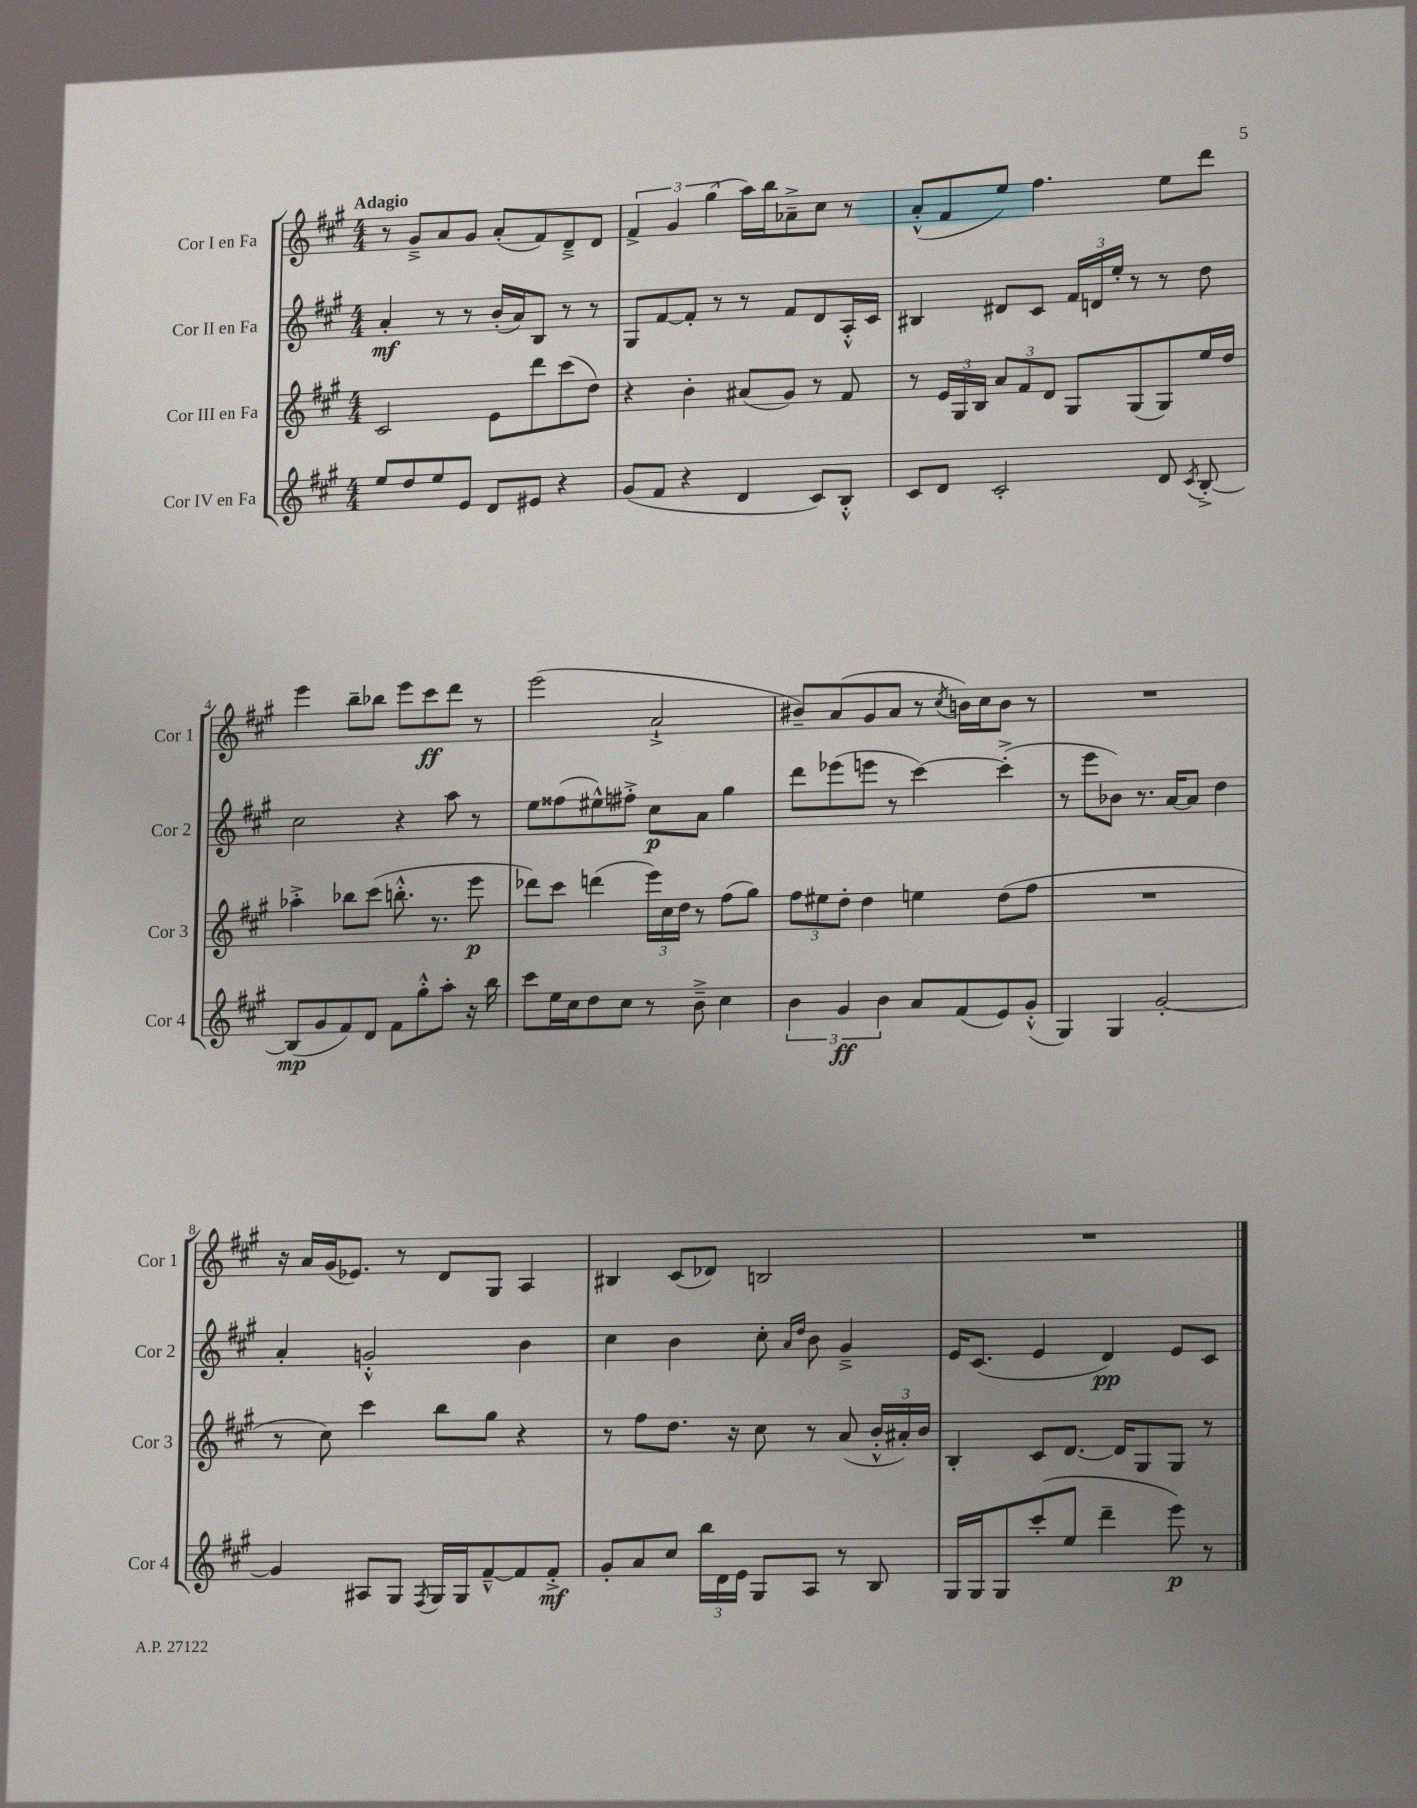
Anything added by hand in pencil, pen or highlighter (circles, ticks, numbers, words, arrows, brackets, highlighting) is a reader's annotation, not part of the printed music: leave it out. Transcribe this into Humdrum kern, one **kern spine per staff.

**kern	**kern	**kern	**kern
*staff4	*staff3	*staff2	*staff1
*clefG2	*clefG2	*clefG2	*clefG2
*k[f#c#g#]	*k[f#c#g#]	*k[f#c#g#]	*k[f#c#g#]
*M4/4	*M4/4	*M4/4	*M4/4
8ee	2c#	4a'	8r
8dd	.	.	8g#~^
8ee	.	8r	8a
8e	.	8r	8g#
8d	8e	(16b'	(8a'
.	.	16a)	.
8e#	8ddd	8B	8f#)
4r	(8ccc#	8r	8d~^
.	8dd)	8r	8d
=	=	=	=
(8g#	4r	8G#	6f#^
8f#	.	[8f#	.
.	.	.	6g#
4r	4b'	8f#']	.
.	.	.	(6gg#
.	.	8r	.
4d	(8a#	8r	16aa)
.	.	.	16bb
.	8g#)	8f#	8a-~^
8c#)	8r	8d	8cc#
8B'^^	8f#	16A'^^	8r
.	.	16c#	.
=	=	=	=
8c#	8r	4B#	(8a'^^
8d	24e	.	8f#
.	24G#	.	.
.	24B	.	.
2c#'	12a	8d#	8ee)
.	12f#	.	.
.	.	8c#	4.ff#
.	12d	.	.
.	8G#	24f#	.
.	.	24d	.
.	.	24ee'	.
.	(8G#	8r	.
8d	8G#)	8r	8ee
8qc#	.	.	.
[8B'^	16ee	8dd	8ddd
.	16dd	.	.
=	=	=	=
(8B]	4aa-'^	2cc#	4eee
8g#	.	.	.
8f#)	8bb-	.	8bb~
8d	(8ccc#	.	8bb-
8f#	8.bb'^^	4r	8eee
8gg#'^^	.	.	8ccc#
.	8.r	.	.
8aa'	.	8aa	8ddd
16r	8eee	8r	8r
16bb	.	.	.
=	=	=	=
8ccc#	8ddd-)	8ee	(2eee
16ee	8ccc#	(8ff##	.
16cc#	.	.	.
8dd	(4ddd	8ee#^^)	.
8cc#	.	8ff#'^	.
8r	24eee)	8cc#	2a`^
.	24cc#	.	.
.	24dd	.	.
8b~^	8r	8a	.
4cc#	(8ff#	4gg#	.
.	8gg#)	.	.
=	=	=	=
6b	12ff#	8ddd	8b#~)
.	12ee#	.	.
.	.	(8eee-	(8a
6g#	12dd'	.	.
.	4dd	8eee	8g#
6b	.	.	.
.	.	8r	8a
8a	4ee	[4ccc#)	8r
.	.	.	8qcc#
(8f#	.	.	16b)
.	.	.	16cc#
8e)	(8dd	(4ccc#'^]	8b
(8g#'^^	8ff#	.	8r
=	=	=	=
4G#)	1r	8r	1r
.	.	8eee	.
4G#	.	8b-)	.
.	.	8.r	.
[2g#'	.	.	.
.	.	[16a	.
.	.	8a]	.
.	.	4dd	.
=	=	=	=
4g#]	8r	4a'	16r
.	.	.	16a
.	8cc#)	.	(16g#
.	.	.	8.e-)
8A#	4ccc#	2g'^^	.
8G#	.	.	8r
8qF#	.	.	.
16G#	8bb	.	8d
16G#	.	.	.
[8f#~^^	8gg#	.	8G#
8f#]	4r	4b	4A
8f#'^	.	.	.
=	=	=	=
8g#'	8r	4cc#	4B#
8a	8ff#	.	.
8cc#	8.dd	4b	(8c#
24bb	.	.	8d-)
24d	.	.	.
.	16r	.	.
24e	.	.	.
8G#	8cc#	8cc#'	2B
.	.	16qqa	.
.	.	16qqdd	.
8A	8r	8b	.
8r	(8a	4g#~^	.
8B	24b'^^	.	.
.	24a#')	.	.
.	24b	.	.
=	=	=	=
16G#	4B'	16e	1r
16G#	.	(8.c#	.
8G#	.	.	.
(8ccc#'	8c#	4e	.
8ee	[8.d	.	.
4ddd~	.	4d)	.
.	16d]	.	.
.	8G#	.	.
8eee)	8G#	8e	.
8r	8r	8c#	.
==	==	==	==
*-	*-	*-	*-
